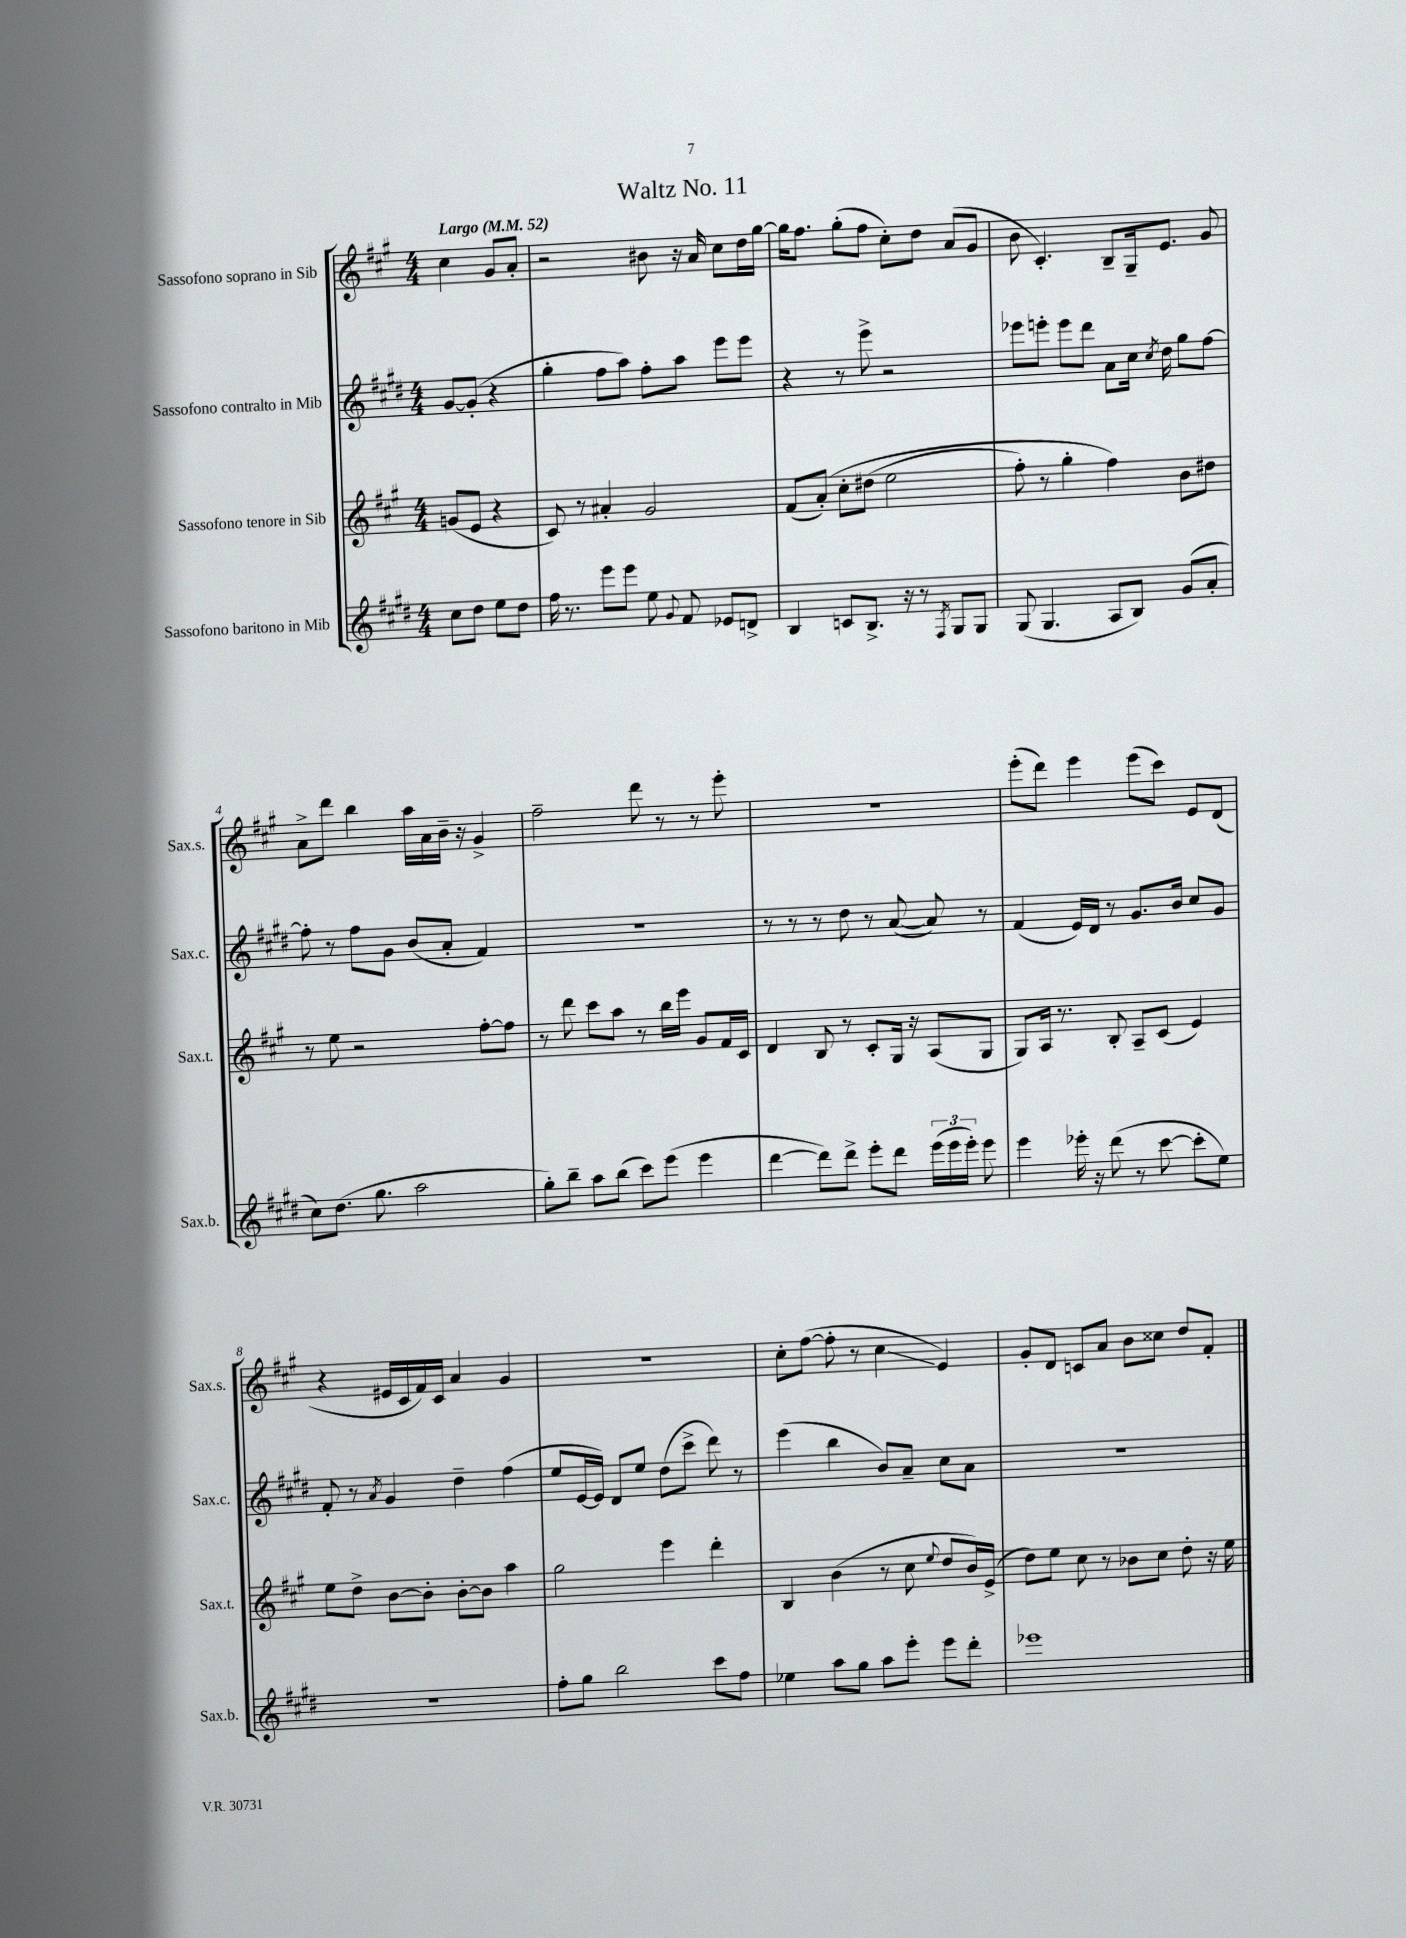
\header { title = "Waltz No. 11" }
<<
\new StaffGroup <<
\new Staff = "s0" \with { instrumentName = "Sassofono soprano in Sib" shortInstrumentName = "Sax.s." } {
    \clef treble \key a \major \numericTimeSignature \time 4/4 \partial 2 \tempo "Largo" 4 = 52
    \autoBeamOff cis''4 gis'8[ a'8]-. |
    r2 bis'8 r16 a'16 cis''8[ d''16 gis''16]~ |
    gis''16[ fis''8.] gis''8[-.( fis''8] cis''8[-.) d''8] a'8[( gis'8] |
    b'8 cis'4.-.) b8[-- gis16-- e'8.] gis'8 |
    a'8[-> d'''8] b''4 a''16[ a'16 b'16]-- r16 gis'4-> |
    fis''2-- d'''8 r8 r8 e'''8-. |
    R1 |
    e'''8[-.( d'''8]) e'''4 e'''8[( cis'''8]) e'8[ d'8]( |
    r4 eis'16[ cis'16 fis'16) cis'16] a'4 gis'4 |
    R1 |
    cis''8[-. fis''8]~( fis''8-. r8 cis''4\glissando e'4) |
    gis'8[-. d'8] c'8[ a'8] b'8[ cisis''8] d''8[ fis'8]-. \bar "|." |
}
\new Staff = "s1" \with { instrumentName = "Sassofono contralto in Mib" shortInstrumentName = "Sax.c." } {
    \clef treble \key e \major \numericTimeSignature \time 4/4 \partial 2
    \autoBeamOff gis'8[~ gis'8]-.( r4 |
    gis''4-. fis''8[ a''8]) fis''8[-. a''8] e'''8[ e'''8] |
    r4 r8 e'''8-> r2 |
    ees'''8[ e'''8]-. e'''8[ dis'''8] a'8[ cis''16] \acciaccatura { cis''8 } dis''16 gis''8[ fis''8]~ |
    fis''8-. r8 fis''8[ gis'8] b'8[( a'8]-. fis'4) |
    R1 |
    r8 r8 r8 dis''8 r8 a'8~( a'8) r8 |
    fis'4( e'16[) dis'16] r8 gis'8.[ b'16] cis''8[ gis'8] |
    fis'8-. r8 \acciaccatura { a'8 } gis'4 dis''4-- fis''4( |
    e''8[ e'16~ e'16]) dis'8[ e''8] dis''8[( cis'''8]-> dis'''8) r8 |
    e'''4( b''4 b'8[) a'8]-- cis''8[ a'8] |
    R1 \bar "|." |
}
\new Staff = "s2" \with { instrumentName = "Sassofono tenore in Sib" shortInstrumentName = "Sax.t." } {
    \clef treble \key a \major \numericTimeSignature \time 4/4 \partial 2
    \autoBeamOff g'8[( e'8] r4 |
    cis'8) r8 ais'4-. gis'2 |
    fis'8[( a'8]-.)\( cis''8[-. dis''8]( e''2 |
    fis''8-.) r8 gis''4-. fis''4\) b'8[ dis''8] |
    r8 e''8 r2 fis''8[~-. fis''8] |
    r8 d'''8 cis'''8[ a''8] r8 b''16[ e'''16] gis'8[ fis'16 cis'16] |
    d'4 b8 r8 cis'8[-. gis16] r16 a8[( gis8] |
    gis8[) a16] r8. b8-. a8[-- cis'8]( e'4) |
    e''8[ d''8]-> b'8[~ b'8]-. b'8[~-. b'8] a''4 |
    gis''2 e'''4 d'''4-. |
    b4 b'4( r8 cis''8 \appoggiatura { e''8 } d''8[ b'16) e'16]->( |
    d''8[) e''8] cis''8 r8 bes'8[ cis''8] d''8-. r16 e''16 \bar "|." |
}
\new Staff = "s3" \with { instrumentName = "Sassofono baritono in Mib" shortInstrumentName = "Sax.b." } {
    \clef treble \key e \major \numericTimeSignature \time 4/4 \partial 2
    \autoBeamOff cis''8[ dis''8] e''8[ dis''8] |
    fis''16 r8. e'''8[ e'''8] e''8 \appoggiatura { gis'8 } fis'8 ees'8[ d'8]-> |
    b4 c'8[ b8.]-> r16 r8 \acciaccatura { fis8 } gis8[ gis8] |
    gis8( gis4. a8[ b8]) gis'8[( a'8]-. |
    cis''8[) dis''8.]( gis''8. a''2 |
    gis''8[-.) b''8]-- a''8[ b''8]( cis'''8[) e'''8]( e'''4 |
    dis'''4~ dis'''8[) dis'''8]-> e'''8[-. dis'''8] \tuplet 3/2 { e'''16[( e'''16 e'''16]-.) } e'''8 |
    e'''4 ees'''16-. r16 dis'''8( r8 cis'''8~ cis'''8[-. e''8]) |
    r1 |
    fis''8[-. gis''8] b''2 cis'''8[ fis''8] |
    ees''4 a''8[ gis''8] a''8[ e'''8]-. e'''8[ dis'''8]-. |
    ees'''1 \bar "|." |
}
>>
>>
